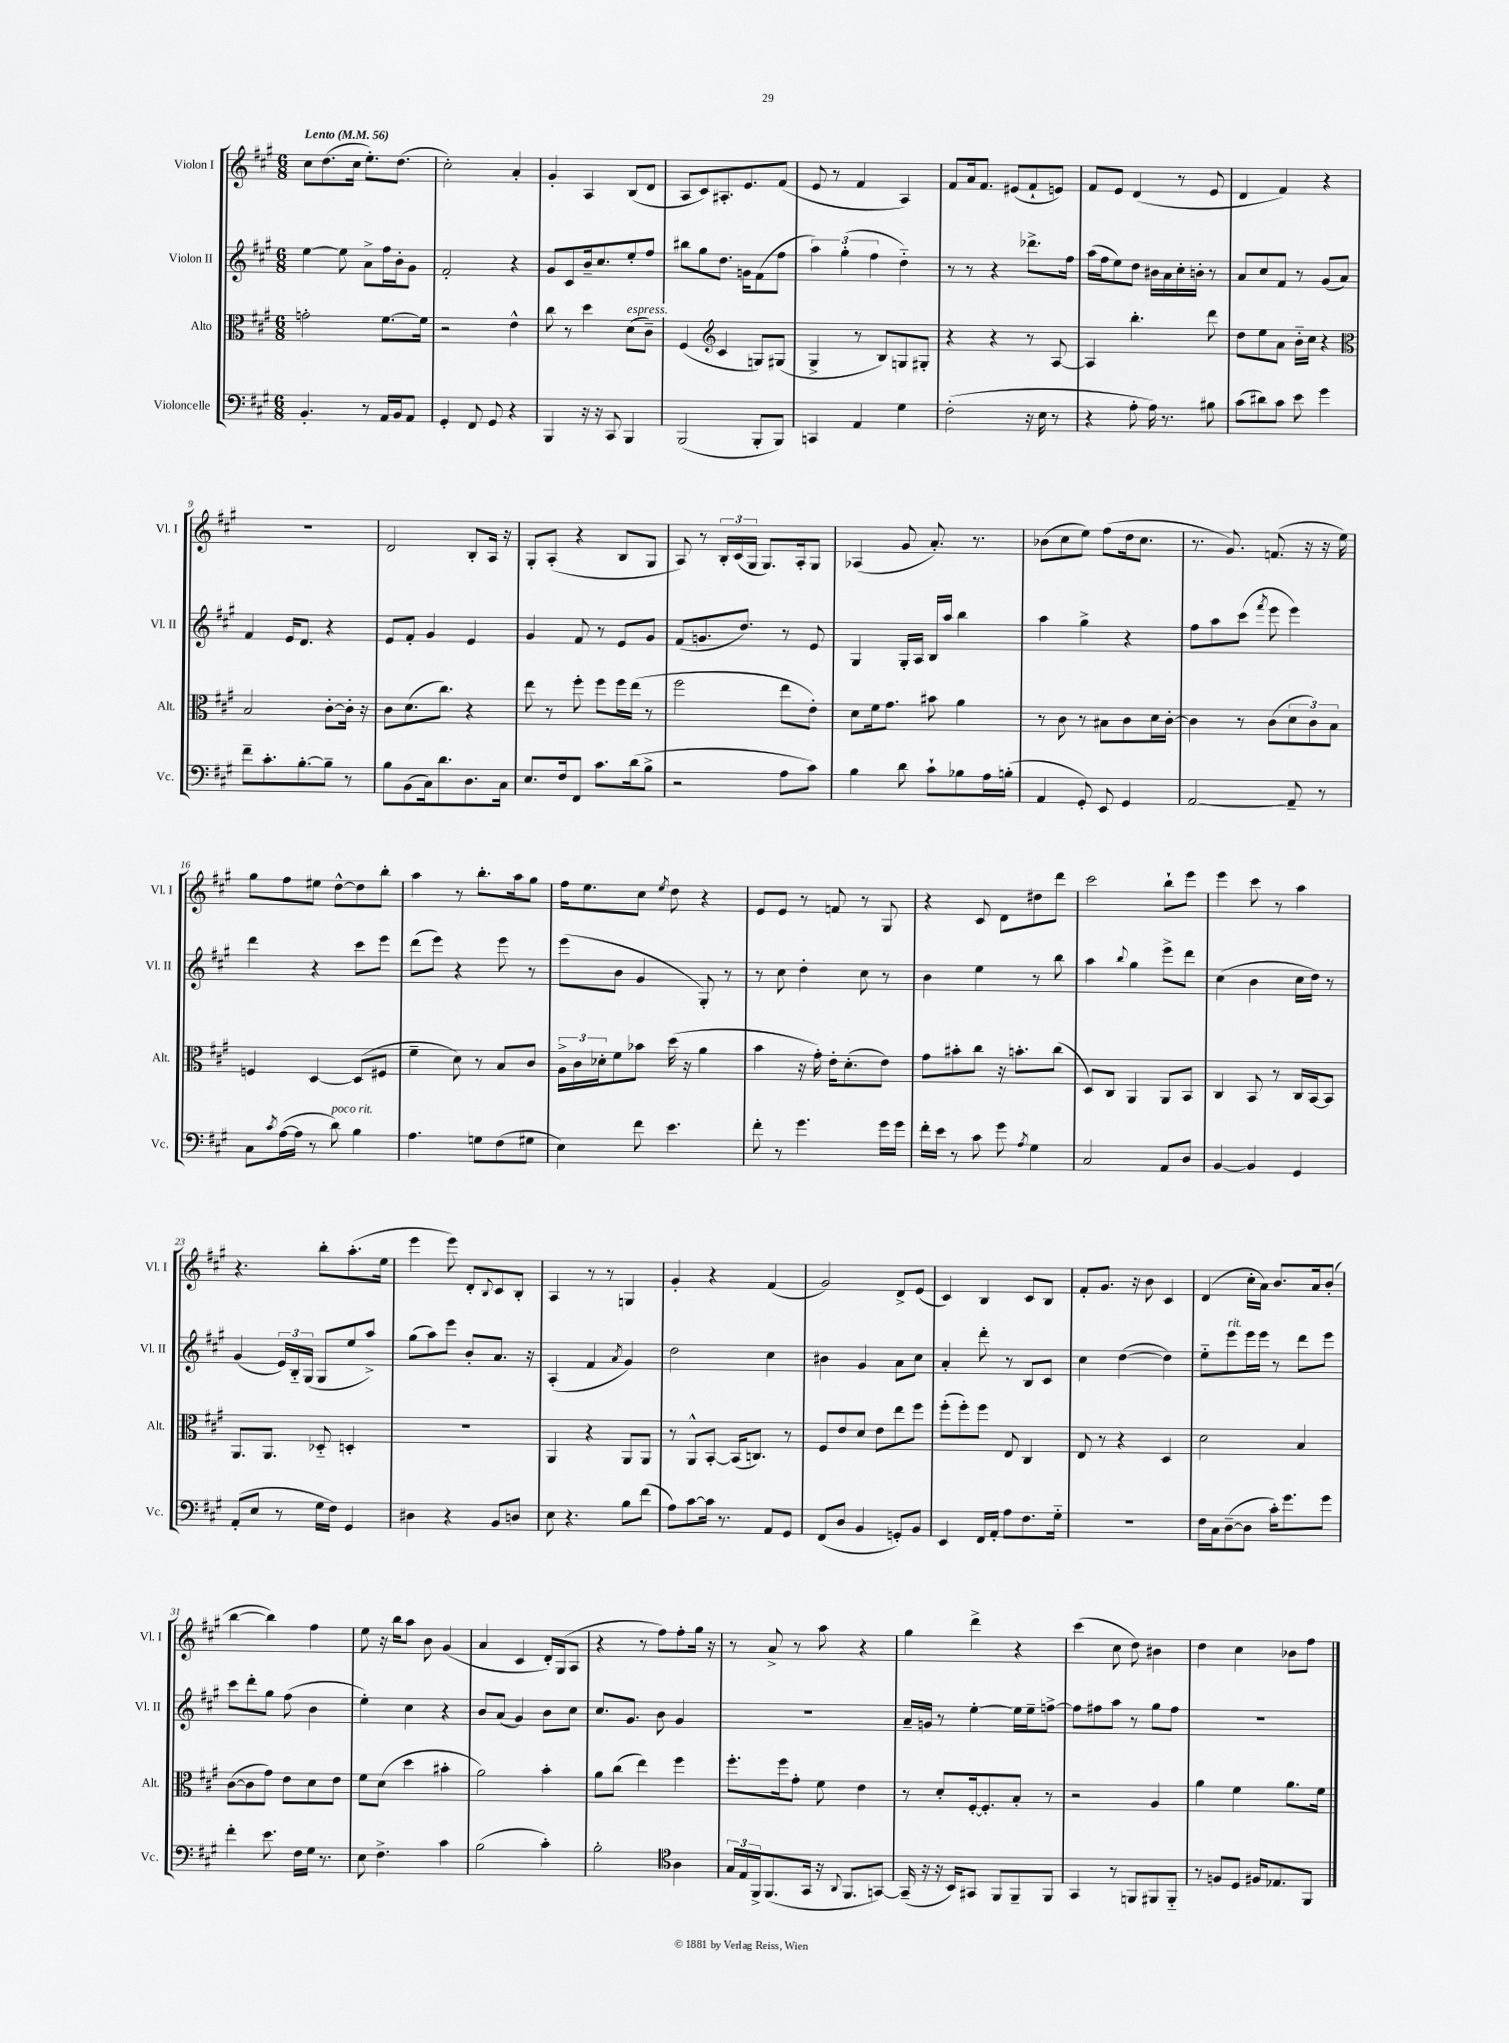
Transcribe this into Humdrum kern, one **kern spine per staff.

**kern	**kern	**kern	**kern
*staff4	*staff3	*staff2	*staff1
*clefF4	*clefC3	*clefG2	*clefG2
*k[f#c#g#]	*k[f#c#g#]	*k[f#c#g#]	*k[f#c#g#]
*M6/8	*M6/8	*M6/8	*M6/8
*MM56	*MM56	*MM56	*MM56
4.BB'	2g'	[4ee	8cc#
.	.	.	(8.dd
.	.	8ee]	.
.	.	.	16cc#
8r	.	8a^	8.ee')
16AA	[8.f#	16ff#	.
16BB	.	16b'	(8.dd
8AA	.	8g#	.
.	16f#]	.	.
=	=	=	=
4GG#'	2r	2f#'	2cc#')
8FF#	.	.	.
8GG#	.	.	.
4r	4e^^	4r	4a'
=	=	=	=
4BBB	8cc#	8g#	4g#'
.	8r	8c#	.
16r	4dd	16b~	4A
16r	.	8.cc#	.
8CC#	.	.	.
4BBB	(8d	8ee'	(8B
.	8c#~)	8ff#	8d
=	=	=	=
(2BBB	(4F#	8bb#	8A
.	.	8gg#	8c#)
*	*clefG2	*	*
.	4c#	8.dd	8.A#'
.	.	16g	8.e
8BBB'	8G)	(8f#	.
8BBB)	(8G#	8ff#	(8f#
=	=	=	=
4CC	4G#^	6aa)	8e
.	.	.	8r
.	.	(6gg#'	.
4AA	8r	.	4f#
.	.	6ff#	.
.	8B)	.	.
4G#	8G	4dd'~)	4A)
.	8G#'	.	.
=	=	=	=
(2F#'	4r	8r	8f#
.	.	8r	16a
.	.	.	8.f#
.	4r	4r	.
.	.	.	(8e#
16r	8r	8.ddd-^	8f#`
16E	.	.	.
8r	[8A	.	8e)
.	.	16ff#	.
=	=	=	=
4r	4A]	(16aa	8f#
.	.	16ff#	.
.	.	8ee)	8e
8A'	4.bb'	8dd	(4d
16A)	.	16b#	.
8.r	.	16a	.
.	.	16cc#'	8r
.	.	16b'	.
8B#	8ddd	8r	8e
=	=	=	=
(8c#	8dd	8a	4d
8d#)	8ee	8cc#	.
8c#	8a	8f#	4f#)
8e	16b'~	8r	.
.	16cc#	.	.
4g#	4r	(8g#	4r
.	.	8a)	.
=	=	=	=
*	*clefC3	*	*
8f#~	2B	4f#	2.r
8.c#'	.	.	.
.	.	16e	.
[8.B'	.	8.d	.
8B~]	[8c#'	4r	.
8r	16c#']	.	.
.	16r	.	.
=	=	=	=
8B	8c#	8e	2d
(8BB	(8.d	8f#'	.
16C#)	.	4g#	.
8.d	8.cc#)	.	.
8.D	4r	4e	8B'
.	.	.	16A
16C#	.	.	16r
=	=	=	=
8.E	8ee	4g#	8G#'
.	8r	.	(8A'
16F#	.	.	.
8FF#	8ff#'	8f#	4r
8.c#	8ff#	8r	.
.	16ff#	8e	8B
(16d	(16ee	.	.
8B^	8r	8g#	8G#
=	=	=	=
2r	2ff#	(8f#	8A)
.	.	8.g	8r
.	.	.	24B'
.	.	.	(24c#
.	.	8.dd)	.
.	.	.	24G#
.	.	.	8.G#)
8A	8ee	8r	.
.	.	.	16A'
8c#)	8e')	8e	8G#
=	=	=	=
4B	8d	4G#	(4A-
.	16f#	.	.
.	8.g#	.	.
8d	.	16G#'	8g#
.	.	16A	.
8c#`	8b#	16B	8.a')
.	.	16aa	.
8B-	4a	4bb	.
.	.	.	8.r
16A	.	.	.
(16B'	.	.	.
=	=	=	=
4AA	8r	4aa	(8b-
.	8c#	.	8cc#
8GG#')	8r	4gg#^	8ee)
8EE	8B#	.	(8ff#
4GG#	8c#	4r	16dd
.	.	.	8.cc#
.	16d	.	.
.	[16c#'	.	.
=	=	=	=
[2AA	4c#]	8ff#	8.r
.	.	8aa	.
.	.	.	8.g#)
.	8r	(8ccc#	.
.	.	8qfff#	.
.	(8c#	8eee	(8.f
8AA~]	12d	4eee)	.
.	.	.	16r
.	12c#)	.	.
8r	.	.	16r
.	12B	.	.
.	.	.	16ee)
=	=	=	=
8C#	4F	4ddd	8gg#
8qc#	.	.	.
([16A	.	.	8ff#
16A]	.	.	.
8r	[4D	4r	8ee#
8d)	.	.	[8dd^^
4B	(8D]	8ccc#	8dd]
.	8F#	8eee	8bb'
=	=	=	=
4.A	4f#~	(8ddd	4aa
.	.	8eee)	.
.	8d)	4r	8r
8G	8r	.	8.bb'
(8F#	8B	8eee	.
.	.	.	16aa
8G#	8c#	8r	8gg#
=	=	=	=
4E)	24A^	(8eee	16ff#
.	24c#	.	.
.	.	.	8.ee
.	24d-'	.	.
.	8f#	8b	.
8f#	8b-	4g#	8cc#
.	.	.	8qee
4.e	(16dd	.	8dd
.	16r	.	.
.	4a	8G#')	4r
.	.	8r	.
=	=	=	=
8f#'	4b	8r	8e
8r	.	8cc#	8e
4.g#	16r	4dd'	8r
.	16g#')	.	.
.	16e'	.	8f
.	(8.d'	.	.
.	.	8cc#	8r
16g#	8e)	8r	8G#
16g#	.	.	.
=	=	=	=
16f#'	8g#	4b	4r
16e	.	.	.
8r	8b#'	.	.
8c#	8cc#	4ee	8c#
8g#	16r	.	8d
.	8.b'	.	.
8qA	.	.	.
4G#	.	8r	8dd#
.	(8cc#	8bb	8ddd
=	=	=	=
2C#	8D)	4aa	2ccc#
.	8C#	.	.
.	.	8qqbb	.
.	4AA	4gg#	.
8AA	8AA	8eee^	8bb`
8D	8BB	8ddd	8eee
=	=	=	=
[4BB	4C#	(4cc#	4eee
4BB]	8BB	4b	8ccc#
.	8r	.	8r
4GG#	16C#	16cc#	4aa
.	[16BB	16dd)	.
.	8BB]	8r	.
=	=	=	=
(8AA'	8.AA	(4g#	4.r
8E	.	.	.
.	8.AA	.	.
8r	.	24e)	.
.	.	24B'~	.
.	.	(24G#	.
16G#	8D-'~	8G#	8bb'
16F#)	.	.	.
4GG#	4D'	8ee	(8.aa'
.	.	8aa^)	.
.	.	.	16ee
=	=	=	=
4D#	2.r	(8gg#	4eee
.	.	8aa)	.
4r	.	8eee	8eee)
.	.	8b'	8d'
.	.	.	8qqB
8BB	.	8.a	8c#
8D	.	.	8B'
.	.	16r	.
=	=	=	=
8E	4AA	(4A'	4A
4.r	.	.	.
.	4r	4f#	8r
.	.	.	8r
.	.	8qa	.
8B	8AA	4g#)	4G
(8f#	8AA	.	.
=	=	=	=
8A)	8r	2dd	4g#'
[8c#	8AA^^	.	.
16c#]	[8BB'	.	4r
8.r	.	.	.
.	(16BB]	.	.
.	8.C)	.	.
8AA	.	4cc#	(4f#
8GG#	8r	.	.
=	=	=	=
(8FF#	8F#	4b#	2g#)
8D	8e	.	.
4BB	8d	4g#	.
.	8e	.	.
8GG')	8ee	8a	8d^
8BB	8ff#	8cc#	(8e
=	=	=	=
4EE	(8ff#'	4a'	4c#)
.	8ff#')	.	.
16FF#	8ff#	8ddd'	4B
16AA'	.	.	.
8A	8E	8r	.
8.F#	4C#	8B	8c#
.	.	8c#	8B
16G#'~	.	.	.
=	=	=	=
2.r	8E	4cc#	8f#'
.	8r	.	8.g#
.	4r	([4dd	.
.	.	.	16r
.	.	.	8b
.	4D	4dd])	4c#
=	=	=	=
16F#	2d	8ee'~	(4d
16C#	.	.	.
([8D~	.	8eee	.
8D]	.	16eee	16cc#'
.	.	16eee	16a)
16c#')	.	8r	8.b
8.g#	.	.	.
.	4B	8ddd	.
.	.	.	16a
8g#	.	8eee	(8b'
=	=	=	=
4f#'	([8c#	8ccc#	[4bb
.	8c#]	8ddd'	.
8.e	8g#)	8gg#	4bb])
.	8e	(8ff#	.
16F#	.	.	.
16G#	8d	4b	4ff#
8.r	.	.	.
.	8e	.	.
=	=	=	=
8E	8f#	4ee')	8ee
4.F#^	(8d	.	16r
.	.	.	16bb
.	4dd	4cc#	8aa
.	.	.	8b
4c#	4b#'	4r	(4g#
=	=	=	=
(2B	2a)	8b	4a
.	.	(8a	.
.	.	4g#)	4c#
4c#')	4b'	8b	16d')
.	.	.	(16G#
.	.	8cc#	8A
=	=	=	=
2B'	8a	8.cc#	4r
.	(8cc#	.	.
.	.	8.g#	.
.	4ee)	.	8r
.	.	8b	8ff#)
*clefC4	*	*	*
4A	4ff#	4g#	8ff#'
.	.	.	16gg#
.	.	.	16r
=	=	=	=
24G#	8.ff#'	2.r	8r
24E	.	.	.
24FF#^	.	.	.
(8.FF#	.	.	8a^
.	16ff#	.	.
.	8g#'	.	8r
16GG#	.	.	.
16r	8f#	.	8aa
8qqAA	.	.	.
8.FF#	.	.	.
.	4e	.	4r
[8GG)	.	.	.
=	=	=	=
(16GG~]	8r	16a~	4gg#
16r	.	16g	.
16r	8d'	8r	.
16BB)	.	.	.
8GG#	[16F#'	[4ee'	4ddd^
.	8.F#']	.	.
8FF#	.	.	.
8FF#~	8B'	16ee]	4r
.	.	16ee~	.
8FF#	8r	[8ff^	.
=	=	=	=
4GG#	2r	8ff]	(4ccc#
.	.	8ff#	.
8r	.	8aa	8cc#
8FF	.	8r	8dd)
8FF#	4A	8gg#	4b#
8FF#'~	.	8ff#	.
=	=	=	=
8r	4a	2.r	4dd
8F	.	.	.
8D	4f#	.	4cc#
16F#	.	.	.
8.E-	.	.	.
.	8.a	.	8b-
8FF#	.	.	8ff#
.	16f#	.	.
==	==	==	==
*-	*-	*-	*-
